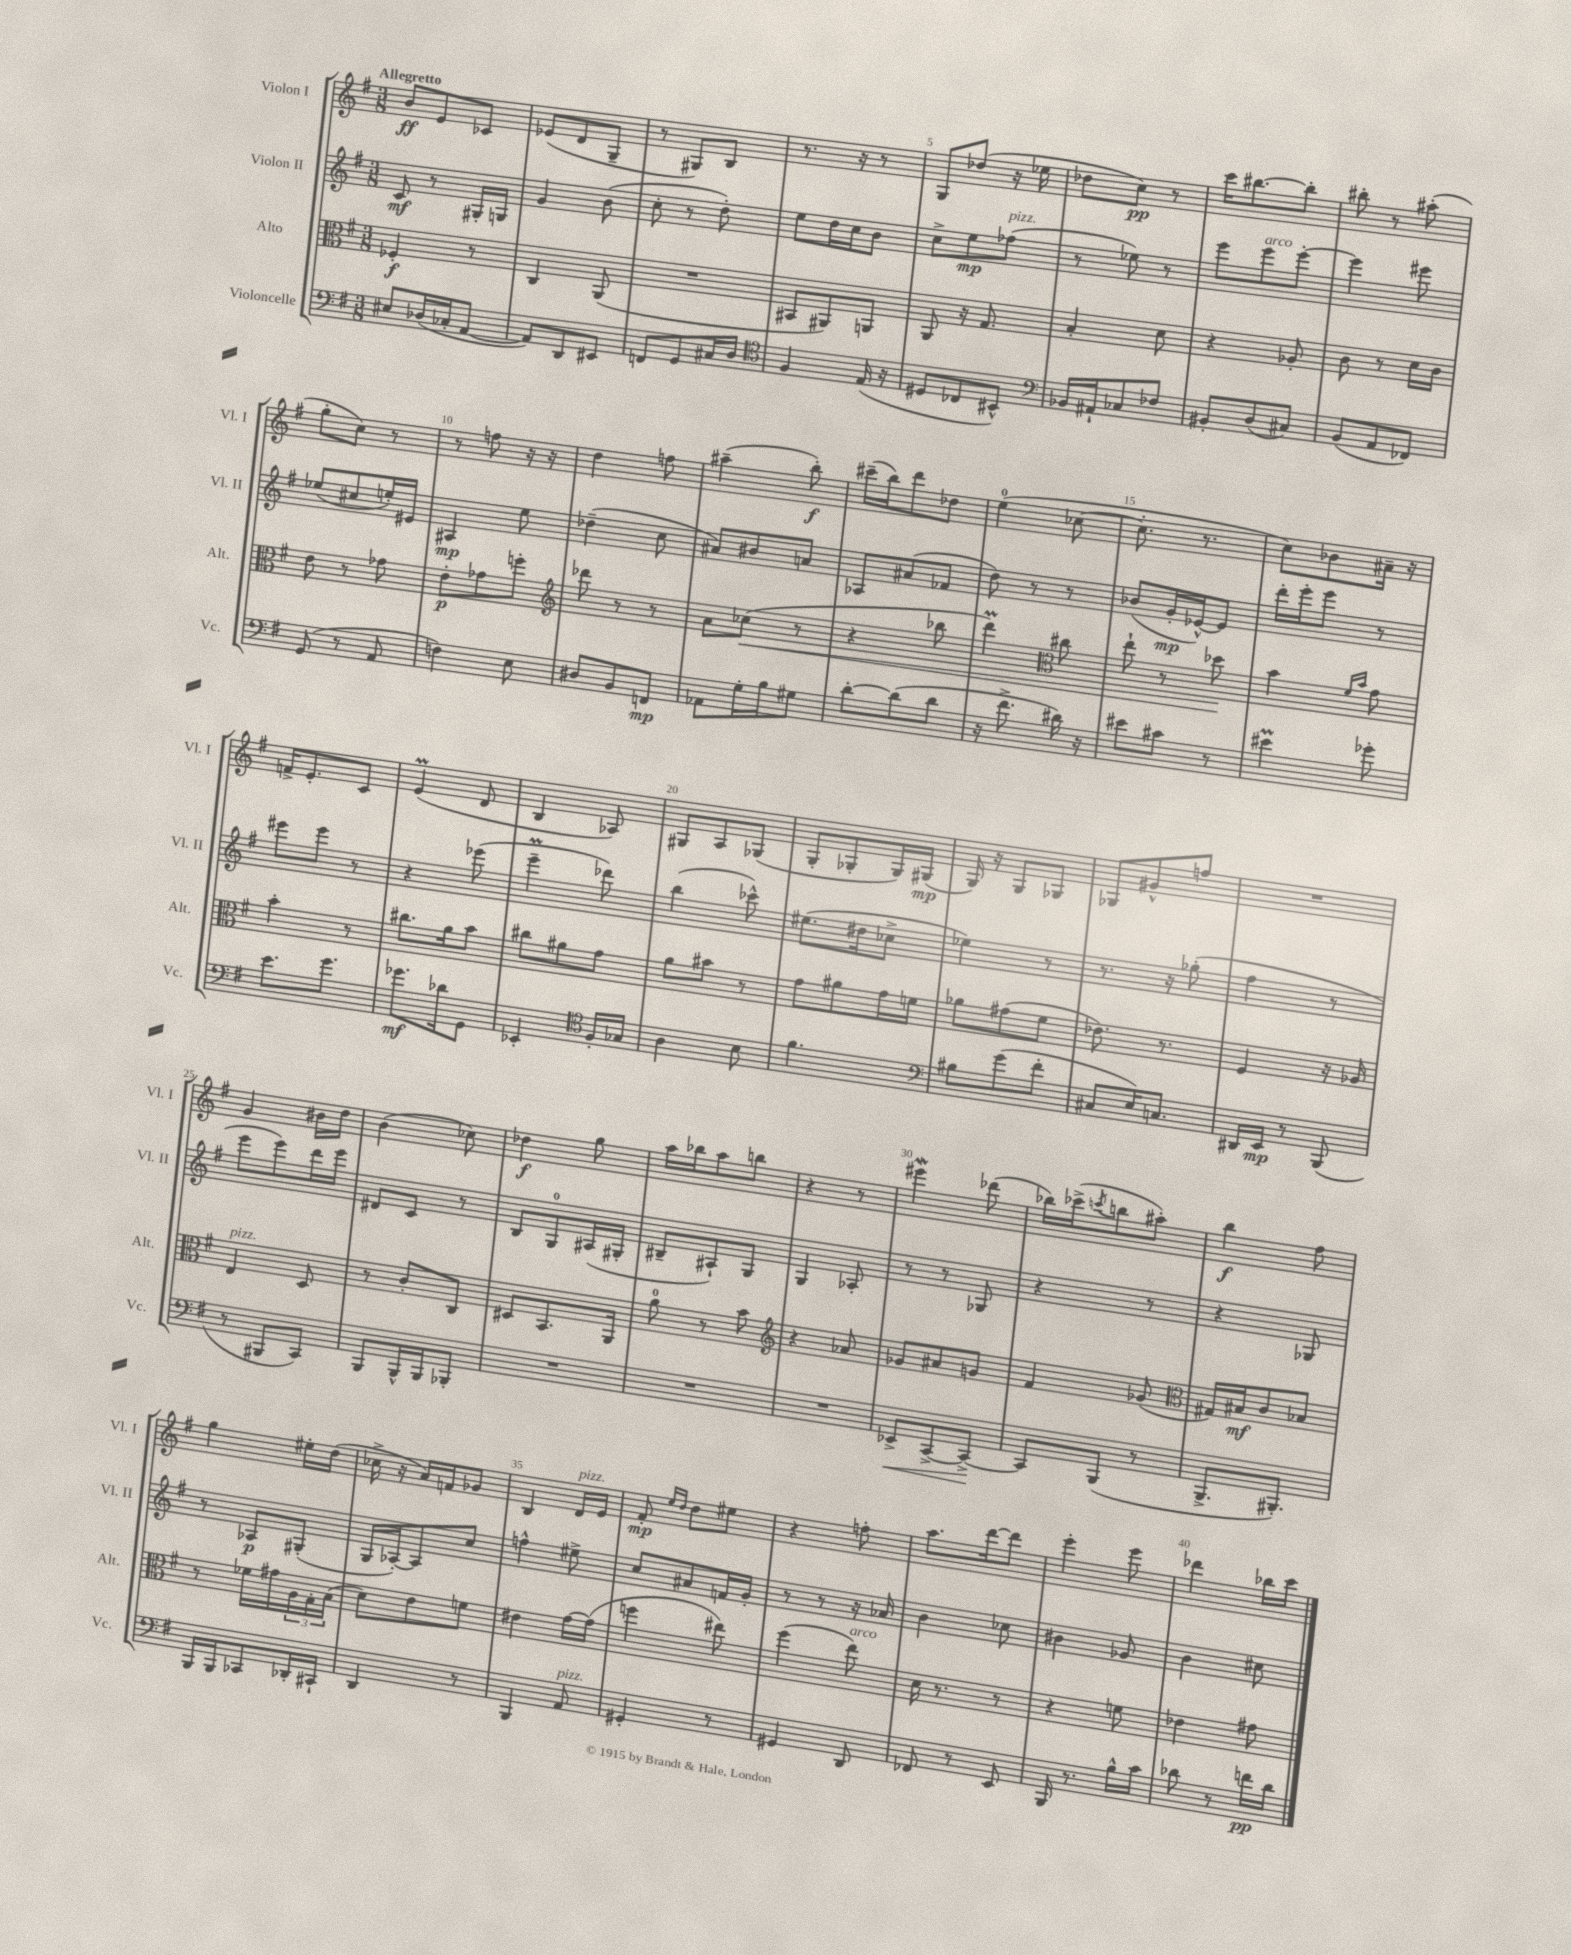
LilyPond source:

<<
\new StaffGroup <<
\new Staff = "s0" \with { instrumentName = "Violon I" shortInstrumentName = "Vl. I" } {
    \clef treble \key g \major \numericTimeSignature \time 3/8 \tempo "Allegretto"
    b'8\ff e'8 ces'8 |
    ees'8( d'8 g8-- |
    r8 gis8) b8 |
    r8. r16 r8 |
    g8 des''8( r16 ees''16 |
    des''8 c''8\pp) r8 |
    c'''16 bis''8.~ bis''8-. |
    bis''8-. r8 ais''8-.( |
    g''8-. c''8) r8 |
    r8 f''8 r16 r16 |
    d''4 f''8 |
    ais''4--( b''8-.\f) |
    cis'''16--( b''16) d'''8 des''8 |
    e''4-0( ces''8~ |
    ces''8.-. r8. |
    c''8) bes'8 ais'16-- r16 |
    f'16-> e'8.-. c'8 |
    e'4\prall( d'8 |
    b4 aes8) |
    gis8 a8 ges8( |
    g8-. ges8-. ges16) gis16\mp( |
    g16) r16 g8 ges8 |
    ges8 gis'8-^ f''8 |
    R4. |
    g'4 bis'16 d''16 |
    b'4( ces''8) |
    des''4\f g''8 |
    a''16 bes''16 a''8 b''8 |
    r4 r8 |
    eis'''4\mordent des'''8( |
    bes''16) ces'''16->( \acciaccatura { c'''8 } b''8 ais''8-.) |
    b''4\f fis''8 |
    g''4 eis''16-. d''16( |
    ces''16-> r16 a'16) f'16 ges'8 |
    b4 d'16^\markup { \italic "pizz." } e'16 |
    fis'8-.\mp \grace { e''16 d''16 } d''8 eis''8 |
    r4 f''8-. |
    a''8. d'''16~ d'''8 |
    e'''4-. e'''8 |
    des'''4 bes''16 c'''16 \bar "|." |
}
\new Staff = "s1" \with { instrumentName = "Violon II" shortInstrumentName = "Vl. II" } {
    \clef treble \key g \major \numericTimeSignature \time 3/8
    c'8\mf r8 gis16-. g16 |
    g'4 b'8( |
    c''8-. r8 d''8-.) |
    e''8 d''16 c''16 b'8 |
    c''8-> e''8\mp fes''8^\markup { \italic "pizz." }( |
    r8 ees''8) r8 |
    e'''8 e'''8^\markup { \italic "arco" } e'''8~-. |
    e'''4 eis'''8 |
    ees''8( cis''8 e''16-.) eis'16 |
    ais4\mp e''8 |
    des''4--( c''8 |
    ais'8) bis'8 a'8 |
    aes8 ais'8( fes'8 |
    d''8) r8 r8 |
    bes'8( g'16-.\mp ees'16~-^) ees'8 |
    d'''16-. e'''16-. e'''8 r8 |
    eis'''8 eis'''8 r8 |
    r4 ees'''8( |
    e'''4--\prall des'''8) |
    b''4( ces'''8-^) |
    eis''8.( dis''16 ces''8-> |
    ees''4) r8 |
    r8. r16 ges''8-.( |
    fis''4 r8 |
    e'''8 e'''8) d'''16 e'''16 |
    dis'8 c'8 r8 |
    b8 g8-0 ais16( gis16-. |
    bis8-- ais8-!) g8 |
    g4 aes8-. |
    r8 r8 ges8 |
    r4 r8 |
    r4 ges8 |
    r8 aes8\p gis8-.( |
    g16 aes16~-.) aes8 c''8 |
    f''4-^ eis''8-> |
    c''8 ais'8 f'16 g'16-. |
    r8 r8 r16 aes'16 |
    b'4 ces''8 |
    bis'4 ges'8 |
    b'4 cis''8 \bar "|." |
}
\new Staff = "s2" \with { instrumentName = "Alto" shortInstrumentName = "Alt." } {
    \clef alto \key g \major \numericTimeSignature \time 3/8
    fes4-.\f r8 |
    c4 a,8( |
    R4. |
    bis,8 ais,8) a,8 |
    a,8 r16 g8. |
    b4-. d'8 |
    r4 aes8-. |
    c'8 r8 d'16 c'16 |
    e'8 r8 ges'8 |
    e'8-.\p ges'8 f''8-. |
    \clef treble des'''8 r8 r8 |
    a'8 ces''8\<( r8 |
    r4 bes''8 |
    d'''4\prall) \clef alto cis''8 |
    e''8-! r8 des''8\! |
    b'4 \grace { fis'16 b'16 } g'8 |
    b'4-. r8 |
    cis''8. a'16 b'8 |
    cis''8 ais'8 g'8 |
    a'8 bis'8 r8 |
    g'8 ais'8 g'16 f'16 |
    aes'8 gis'8( fis'8 |
    ees'8.) r8. |
    fis4 r16 aes16 |
    e4^\markup { \italic "pizz." } d8 |
    r8 c'8-. c8 |
    dis8 b,8. a,16 |
    a'8-0 r8 b'8 |
    \clef treble r4 aes'8 |
    ges'8 ais'8 g'8 |
    fis'4 ges'8( |
    \clef alto gis16) bis16\mf c'8 bes8 |
    r8 fes'16 gis'16 \tuplet 3/2 { a16 g16-. b16( } |
    d'8) e'8 f'8 |
    eis'4 g'16~ g'16( |
    f''4 eis''8) |
    fis''4( e''8^\markup { \italic "arco" }) |
    d'16 r8. r8 |
    r4 f'8 |
    ees'4 gis'8 \bar "|." |
}
\new Staff = "s3" \with { instrumentName = "Violoncelle" shortInstrumentName = "Vc." } {
    \clef bass \key g \major \numericTimeSignature \time 3/8
    eis8 des16( ces16-. a,8~ |
    a,8) d,8 eis,8 |
    f,8 g,8 cis16 d16 |
    \clef tenor fis4 e16( r16 |
    dis8 ces8 bis,8-^) |
    \clef bass bes,16 ais,16-! ces8 fes8 |
    bis,8-. d8( cis8) |
    b,8( a,8 fes,8) |
    g,8( r8 a,8 |
    f4) e8 |
    dis8 b,8 f,8\mp |
    aes,8 g16-. b16 gis8 |
    d'8~-. d'8( d'8 |
    r16 fis'8.-> dis'16) r16 |
    eis'8 cis'8 r8 |
    eis'4\prall ges'8-. |
    e'8. g'8. |
    ges'8.\mf des'16 g,8 |
    ees,4-. \clef tenor fis16-. ges16 |
    a4 b8 |
    fis'4. |
    \clef bass bis8 g'8( fis'8-. |
    cis8 e16) c8. |
    dis,16 e,16\mp r8 b,,8( |
    r8 bis,,8 c,8) |
    b,,8 b,,16-^ b,,16 bes,,8-. |
    R4. |
    R4. |
    R4. |
    ees,8->\< c,8~-> c,8~->\! |
    c,8 b,,8( r8 |
    b,,8.-> bis,,8.-.) |
    b,,16 b,,16 ces,8 des,16-. cis,16-! |
    d,4 r8 |
    b,,4 a,8^\markup { \italic "pizz." } |
    gis,4-. r8 |
    gis,4 d,8 |
    fes,8 r8 e,8 |
    b,,16 r8. b16-^ c'16 |
    des'8 r8 f'16\pp des'16 \bar "|." |
}
>>
>>
\layout { \context { \Score \override BarNumber.break-visibility = ##(#f #t #t) barNumberVisibility = #(every-nth-bar-number-visible 5) } }
